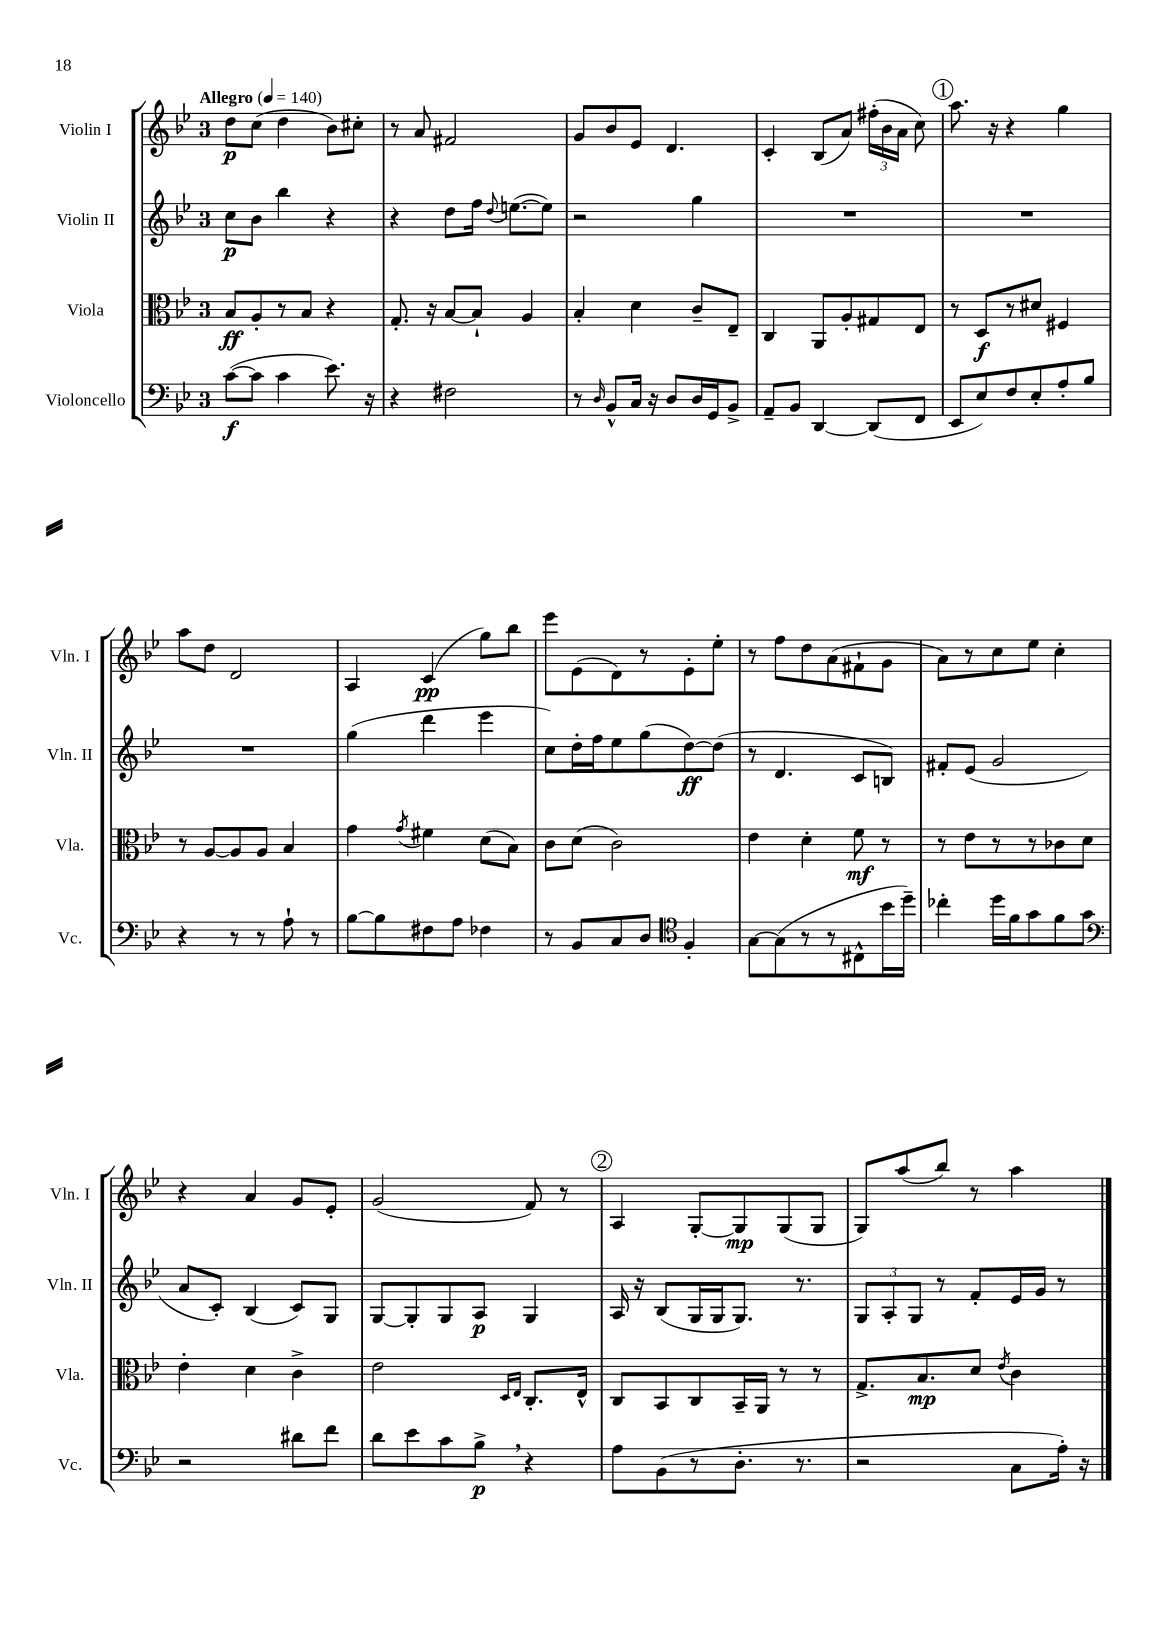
<<
\new StaffGroup <<
\new Staff = "s0" \with { instrumentName = "Violin I" shortInstrumentName = "Vln. I" } {
    \clef treble \key bes \major \once \override Staff.TimeSignature.style = #'single-digit \time 3/4 \tempo "Allegro" 4 = 140
    \autoBeamOff d''8[\p c''8]( d''4 bes'8[) cis''8]-. |
    r8 a'8 fis'2 |
    g'8[ bes'8 ees'8] d'4. |
    c'4-. bes8[( a'8]) \tuplet 3/2 { fis''16[-.( bes'16 a'16] } c''8) |
    \mark \markup { \circle "1" } a''8. r16 r4 g''4 |
    a''8[ d''8] d'2 |
    a4 c'4\pp( g''8[) bes''8] |
    ees'''8[ ees'8( d'8) r8 ees'8-. ees''8]-. |
    r8 f''8[ d''8 a'8( fis'8-! g'8] |
    a'8[) r8 c''8 ees''8] c''4-. |
    r4 a'4 g'8[ ees'8]-. |
    g'2( f'8) r8 |
    \mark \markup { \circle "2" } a4 g8[~-. g8\mp g8( g8] |
    g8[) a''8( bes''8]) r8 a''4 \bar "|." |
}
\new Staff = "s1" \with { instrumentName = "Violin II" shortInstrumentName = "Vln. II" } {
    \clef treble \key bes \major \once \override Staff.TimeSignature.style = #'single-digit \time 3/4
    \autoBeamOff c''8[\p bes'8] bes''4 r4 |
    r4 d''8[ f''16] \appoggiatura { d''8 } e''8.[~( e''8]) |
    r2 g''4 |
    R2. |
    \mark \markup { \circle "1" } R2. |
    R2. |
    g''4( d'''4 ees'''4 |
    c''8[) d''16-. f''16 ees''8 g''8( d''8~\ff) d''8]( |
    r8 d'4. c'8[ b8]) |
    fis'8[-. ees'8]( g'2 |
    a'8[ c'8]-.) bes4( c'8[) g8] |
    g8[~ g8-. g8 a8]\p g4 |
    \mark \markup { \circle "2" } a16 r16 bes8[( g16 g16 g8.]) r8. |
    \tuplet 3/2 { g8[ a8-. g8] } r8 f'8[-. ees'16 g'16] r8 \bar "|." |
}
\new Staff = "s2" \with { instrumentName = "Viola" shortInstrumentName = "Vla." } {
    \clef alto \key bes \major \once \override Staff.TimeSignature.style = #'single-digit \time 3/4
    \autoBeamOff bes8[\ff a8-. r8 bes8] r4 |
    g8.-. r16 bes8[~ bes8]-! a4 |
    bes4-. d'4 c'8[-- ees8]-- |
    c4 a,8[ a8-. gis8 ees8] |
    \mark \markup { \circle "1" } r8 d8[\f r8 dis'8] fis4 |
    r8 a8[~ a8 a8] bes4 |
    g'4 \acciaccatura { g'8 } fis'4 d'8[( bes8]) |
    c'8[ d'8]( c'2) |
    ees'4 d'4-. f'8\mf r8 |
    r8 ees'8[ r8 r8 ces'8 d'8] |
    ees'4-. d'4 c'4-> |
    ees'2 \grace { d16[ ees16] } c8.[-. ees16]-^ |
    \mark \markup { \circle "2" } c8[ bes,8 c8 bes,16-- a,16] r8 r8 |
    g8.[-> bes8.\mp d'8] \acciaccatura { ees'8 } c'4 \bar "|." |
}
\new Staff = "s3" \with { instrumentName = "Violoncello" shortInstrumentName = "Vc." } {
    \clef bass \key bes \major \once \override Staff.TimeSignature.style = #'single-digit \time 3/4
    \autoBeamOff c'8[~\f( c'8] c'4 ees'8.) r16 |
    r4 fis2 |
    r8 \grace { d16 } bes,8[-^ c16] r16 d8[ d16 g,16 bes,8]-> |
    a,8[-- bes,8] d,4~ d,8[( f,8] |
    \mark \markup { \circle "1" } ees,8[ ees8) f8 ees8-. a8-. bes8] |
    r4 r8 r8 a8-! r8 |
    bes8[~ bes8 fis8 a8] fes4 |
    r8 bes,8[ c8 d8] \clef tenor f4-. |
    g8[~ g8( r8 r8 cis8-^ bes'16 d''16]--) |
    ces''4-. d''16[ f'16 g'8 f'8 g'8] |
    \clef bass r2 dis'8[ f'8] |
    d'8[ ees'8 c'8 bes8]->\p \breathe r4 |
    \mark \markup { \circle "2" } a8[ bes,8( r8 d8.]-. r8. |
    r2 c8[ a16]-.) r16 \bar "|." |
}
>>
>>
\layout { \context { \Score \remove "Bar_number_engraver" } }
